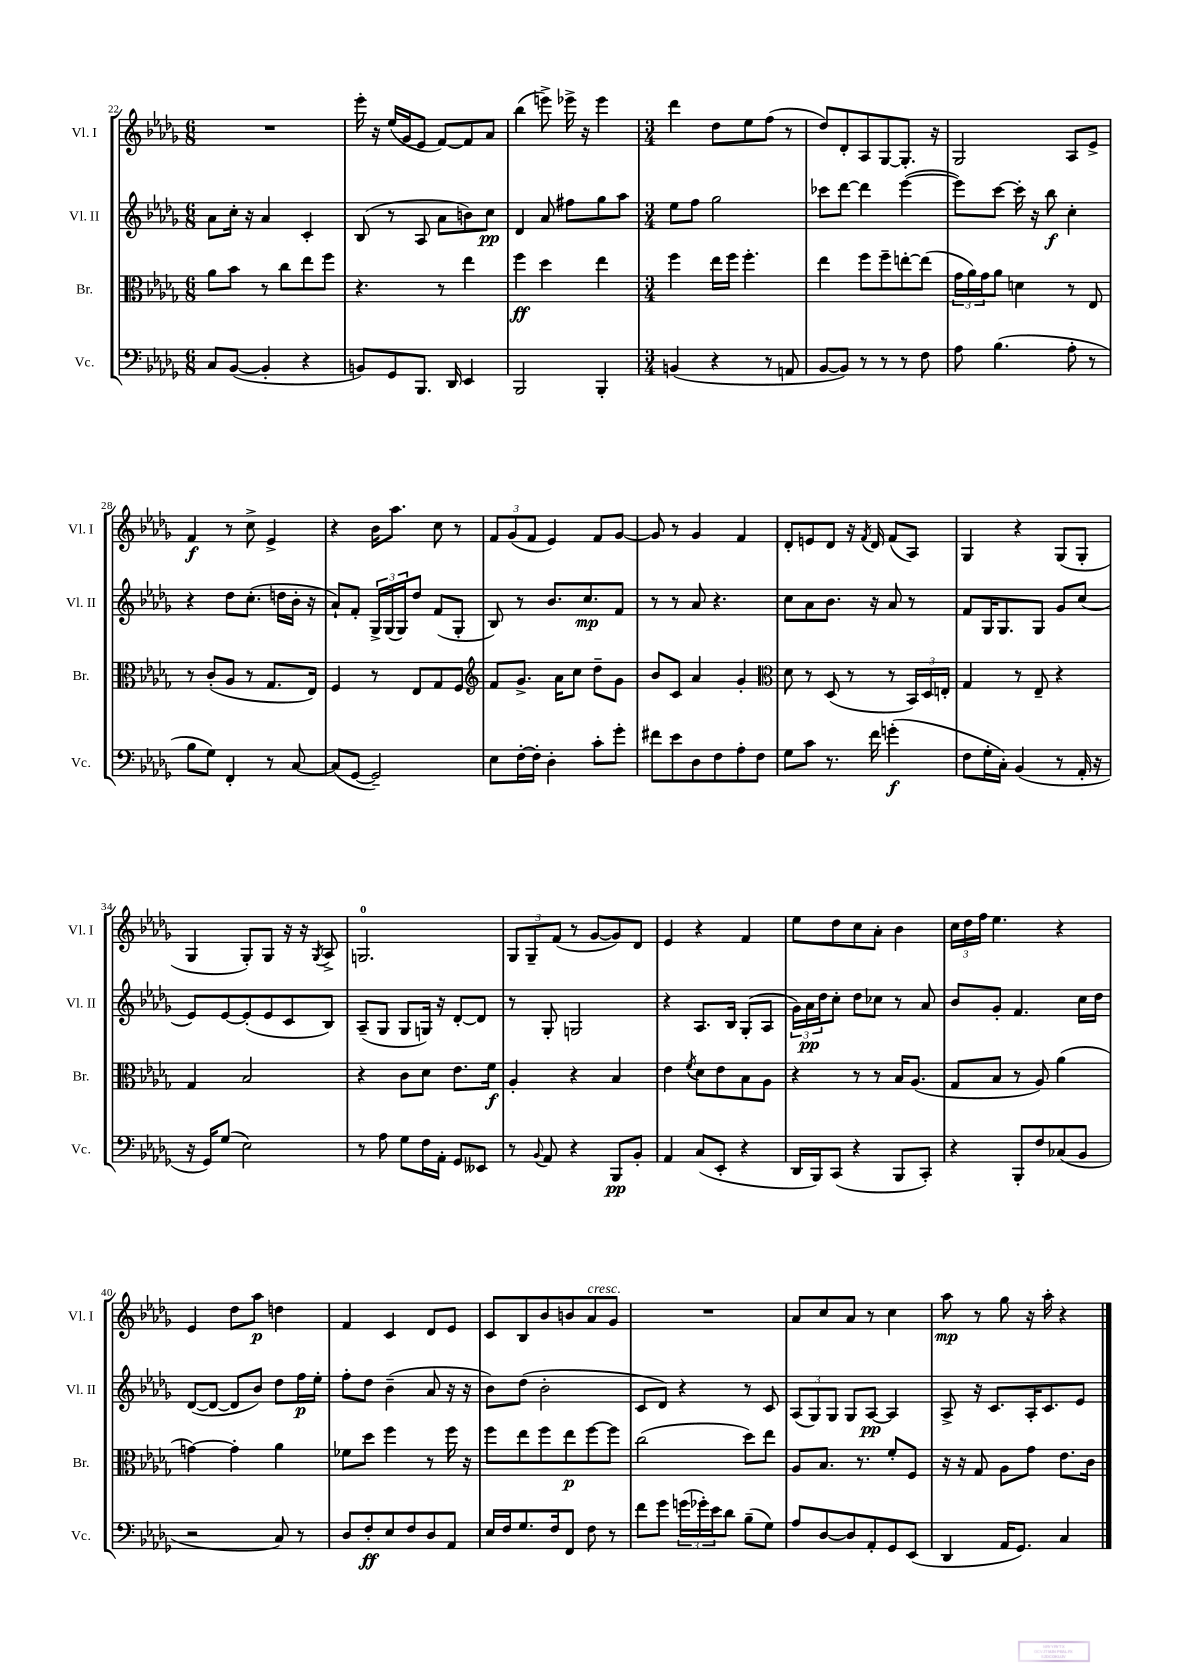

**kern	**kern	**kern	**kern
*staff4	*staff3	*staff2	*staff1
*clefF4	*clefC3	*clefG2	*clefG2
*k[b-e-a-d-g-]	*k[b-e-a-d-g-]	*k[b-e-a-d-g-]	*k[b-e-a-d-g-]
*M6/8	*M6/8	*M6/8	*M6/8
8C	8a-	8a-	2.r
([8BB-	8b-	16cc'	.
.	.	16r	.
4BB-']	8r	4a-	.
.	8cc	.	.
4r	8ee-	4c'	.
.	8ff	.	.
=	=	=	=
8BB)	4.r	(8B-	16eee-'
.	.	.	16r
8GG-	.	8r	(16ee-
.	.	.	16g-
8.BBB-	.	8A-	8e-
.	8r	8a-	[8f)
16DD-	.	.	.
4EE-	4ee-	8b)	8f]
.	.	8cc	8a-
=	=	=	=
2BBB-	4ff	4d-	(4bb-
.	4dd-	8a-	8eee^)
.	.	8ff#	16eee-^
.	.	.	16r
4BBB-'	4ee-	8gg-	4eee-
.	.	8aa-	.
=	=	=	=
*M3/4	*M3/4	*M3/4	*M3/4
(4BB	4ff	8ee-	4ddd-
.	.	8ff	.
4r	16ee-	2gg-	8dd-
.	16ff	.	.
.	4.ff'	.	8ee-
8r	.	.	(8ff
8AA	.	.	8r
=	=	=	=
[8BB-	4ee-	8ccc-	8dd-)
8BB-])	.	[8ddd-	8d-'
8r	8ff	4ddd-]	8A-
8r	8ff~	.	[8G-
8r	[8ee'	([4eee-	8.G-']
8F	(8ee]	.	.
.	.	.	16r
=	=	=	=
8A-	24g-	8eee-])	2G-
.	24a-)	.	.
.	24g-	.	.
(4.B-	8a-	[8ccc	.
.	4d	16ccc']	.
.	.	16r	.
.	.	8bb-	.
8A-'	8r	4cc'	8A-
8r	8E-	.	8e-^
=	=	=	=
8B-	8r	4r	4f
8G-)	(8c'	.	.
4FF'	8A-	8dd-	8r
.	8r	(8.cc'	8cc^
8r	8.G-	.	4e-^
.	.	16dd	.
[8C	.	16b-'	.
.	16E-)	16r	.
=	=	=	=
(8C]	4F	8a-`)	4r
[8GG-	.	8f'	.
2GG-~])	8r	24G-^	16b-
.	.	(24G-	.
.	.	.	8.aa-
.	.	24G-)	.
.	8E-	8dd-	.
.	8G-	(8f	8cc
.	8F	8G-'	8r
=	=	=	=
*	*clefG2	*	*
8E-	8f	8B-)	12f
.	.	.	(12g-
[16F'	8.g-^	8r	.
.	.	.	12f
16F']	.	.	.
4D-'	.	8.b-	4e-)
.	16a-	.	.
.	8cc	.	.
.	.	8.cc	.
8c'	8dd-~	.	8f
8g-'	8g-	8f	[8g-
=	=	=	=
8f#	8b-	8r	8g-]
8e-	8c	8r	8r
8D-	4a-	8a-	4g-
8F	.	4.r	.
8A-'	4g-'	.	4f
8F	.	.	.
=	=	=	=
*	*clefC3	*	*
8G-	8d-	8cc	8d-'
8c	8r	8a-	8e
8.r	(8D-	8.b-	8d-
.	8r	.	16r
.	.	.	8qf
16f	.	16r	16d-
(4g'	8r	8a-	(8f
.	24BB-)	8r	8A-)
.	24D-	.	.
.	24E'	.	.
=	=	=	=
8F	4G-	8f	4G-
16G-'	.	16G-	.
16C')	.	8.G-	.
(4BB-	8r	.	4r
.	8E-~	8G-	.
8r	4r	8g-	(8G-
16AA-'	.	(8cc	8G-'
16r	.	.	.
=	=	=	=
16r	4G-	8e-)	4G-
16GG-)	.	.	.
(8G-	.	[8e-	.
2E-)	2B-	(8e-']	8G-')
.	.	8e-	8G-
.	.	8c	16r
.	.	.	16r
.	.	.	8qG-
.	.	8B-)	8A-^
=	=	=	=
8r	4r	(8A-~	2.G
8A-	.	8G-	.
8G-	8c	8G-	.
16F	8d-	16G)	.
16AA-'	.	16r	.
8GG-	8.e-	[8d-'	.
8EE--	.	8d-]	.
.	16f	.	.
=	=	=	=
8r	4A-'	8r	12G-
.	.	.	12G-~
8qqBB-	.	.	.
8AA-	.	8G-'	.
.	.	.	(12f
4r	4r	2G	8r
.	.	.	[8g-
8BBB-	4B-	.	8g-])
8BB-'	.	.	8d-
=	=	=	=
4AA-	4e-	4r	4e-
.	8qf	.	.
(8C	8d-	8.A-	4r
8EE-'	8e-	.	.
.	.	16B-	.
4r	8B-	(8G-'	4f
.	8A-	8A-	.
=	=	=	=
16DD-	4r	24g-)	8ee-
.	.	24a-	.
16BBB-)	.	.	.
.	.	24dd-	.
(8CC	.	8cc'	8dd-
4r	8r	8dd-	8cc
.	8r	8cc-	8a-'
8BBB-	16B-	8r	4b-
.	(8.A-	.	.
8CC')	.	8a-	.
=	=	=	=
4r	8G-	8b-	24cc
.	.	.	24dd-
.	.	.	24ff
.	8B-	8g-'	4.ee-
8BBB-'	8r	4.f	.
8F	8A-)	.	.
(8C-	(4a-	.	4r
8BB-	.	16cc	.
.	.	16dd-	.
=	=	=	=
2r	[4g)	([8d-	4e-
.	.	8d-_	.
.	4g']	8d-]	8dd-
.	.	8b-)	8aa-
8C)	4a-	8dd-	4dd
8r	.	16ff	.
.	.	16ee-'	.
=	=	=	=
8D-	8f-	8ff'	4f
8F'	8dd-	8dd-	.
8E-	4ff	(4b-~	4c
8F	.	.	.
8D-	8r	8a-	8d-
8AA-	16ff	16r	8e-
.	16r	16r	.
=	=	=	=
16E-	8ff	8b-)	8c
16F	.	.	.
8.G-	8ee-	(8dd-	8B-
.	8ff	2b-'	8b-
16F	.	.	.
8FF	8ee-	.	8b
8F	[8ff	.	8a-
8r	8ff]	.	8g-
=	=	=	=
8f	(2cc	8c	2.r
8g-	.	8d-)	.
(24g	.	4r	.
24g-')	.	.	.
24e-	.	.	.
8d-	.	.	.
(8B-~	8dd-)	8r	.
8G-)	8ee-	8c	.
=	=	=	=
8A-	8A-	(12A-	8a-
.	.	12G-)	.
[8D-	8.B-	.	8cc
.	.	12G-	.
8D-]	.	8G-	8a-
.	8.r	.	.
8AA-'	.	[8A-	8r
8GG-	8f'	4A-]	4cc
(8EE-	8F	.	.
=	=	=	=
4DD-	16r	8A-^	8aa-
.	16r	.	.
.	8G-	16r	8r
.	.	8.c	.
16AA-	8A-	.	8gg-
8.GG-)	.	.	.
.	8g-	16A-'	16r
.	.	8.c	16aa-'
4C	8.e-	.	4r
.	.	8e-	.
.	16c	.	.
==	==	==	==
*-	*-	*-	*-
